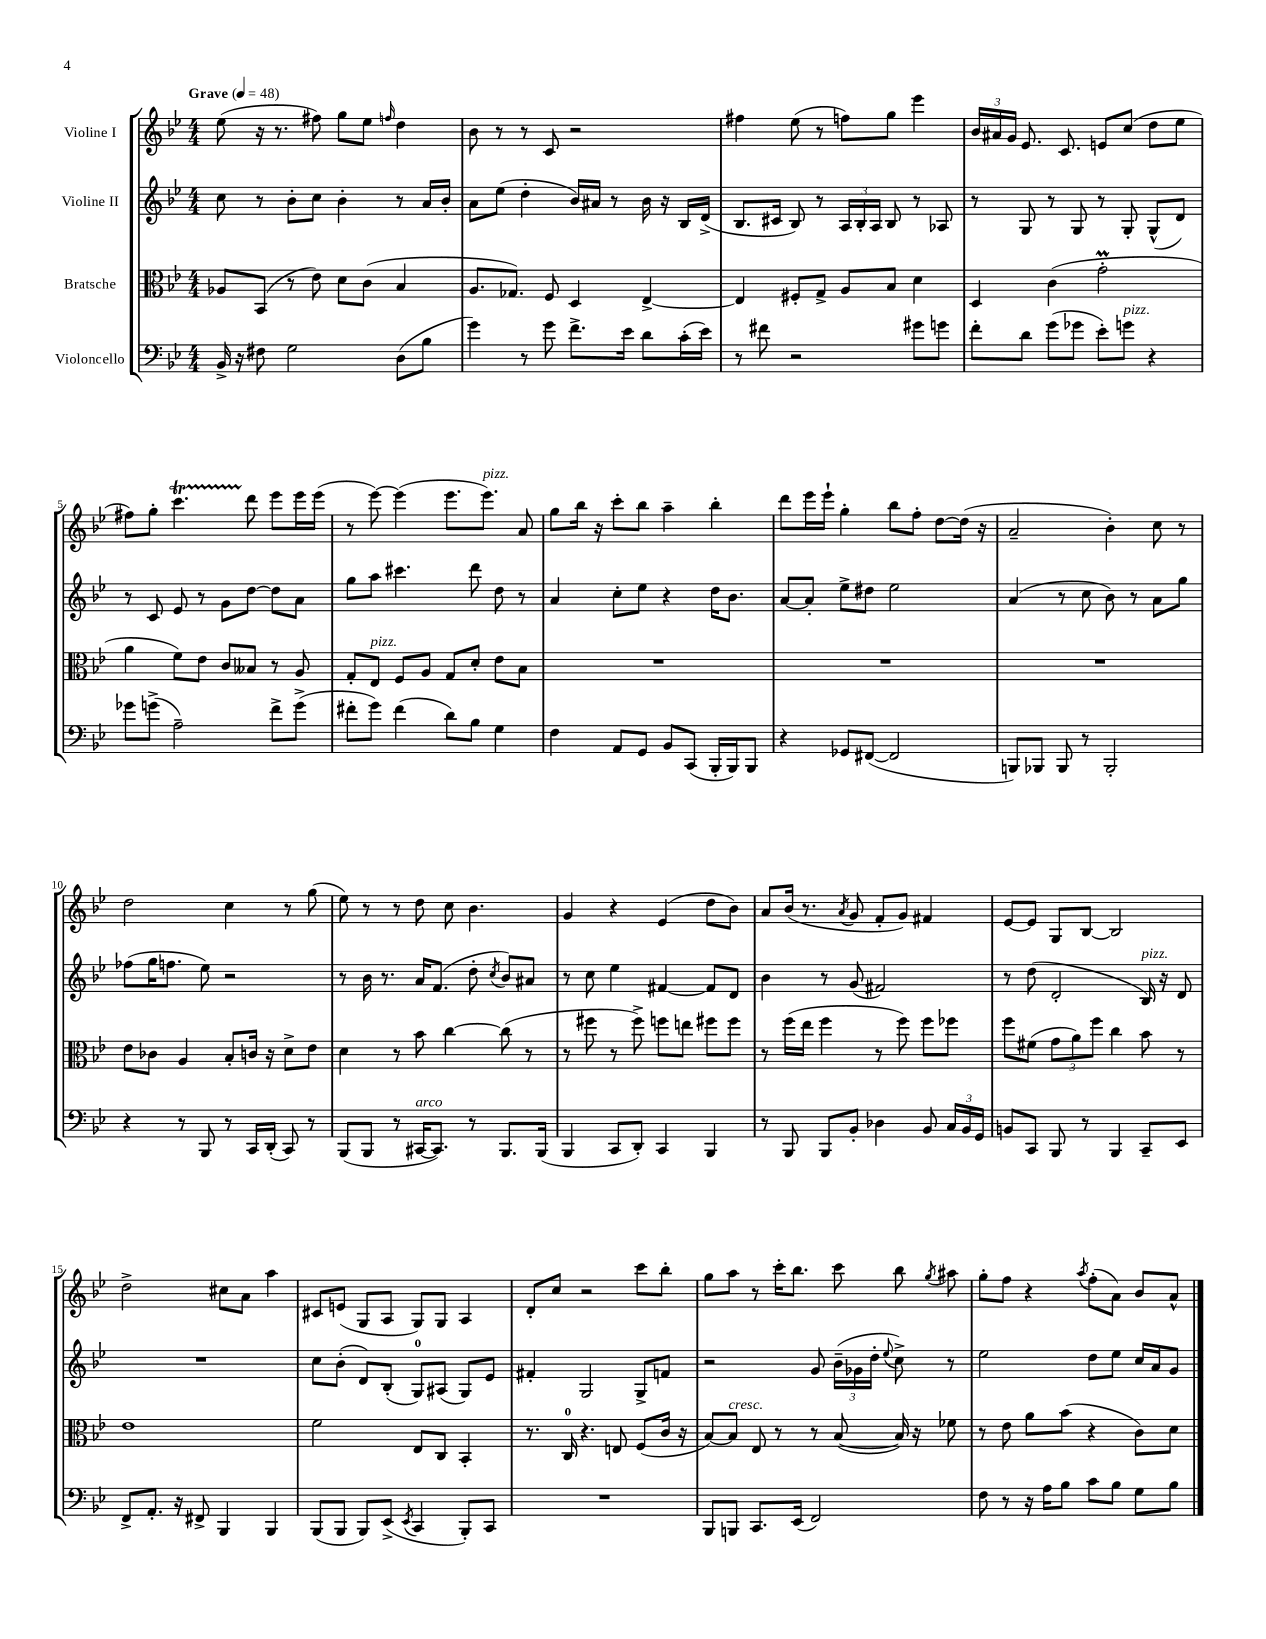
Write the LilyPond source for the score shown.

<<
\new StaffGroup <<
\new Staff = "s0" \with { instrumentName = "Violine I" } {
    \clef treble \key bes \major \numericTimeSignature \time 4/4 \tempo "Grave" 4 = 48
    \autoBeamOff ees''8( r16 r8. fis''8) g''8[ ees''8] \grace { f''16 } d''4 |
    bes'8 r8 r8 c'8 r2 |
    fis''4 ees''8( r8 f''8[) g''8] ees'''4 |
    \tuplet 3/2 { bes'16[ ais'16 g'16] } ees'8. c'8. e'8[ c''8]( d''8[ ees''8] |
    fis''8[) g''8]-. c'''4.\startTrillSpan d'''8\stopTrillSpan ees'''8[ ees'''16 ees'''16]( |
    r8 ees'''8~) ees'''4( ees'''8.[ ees'''8.]^\markup { \italic "pizz." }) a'8 |
    g''8[ bes''16] r16 c'''8[-. bes''8] a''4-- bes''4-. |
    d'''8[ ees'''16 ees'''16]-! g''4-. bes''8[ f''8]-. d''8[~ d''16]( r16 |
    a'2-- bes'4-.) c''8 r8 |
    d''2 c''4 r8 g''8( |
    ees''8) r8 r8 d''8 c''8 bes'4. |
    g'4 r4 ees'4( d''8[ bes'8]) |
    a'8[ bes'16]( r8. \acciaccatura { a'8 } g'8 f'8[-. g'8]) fis'4 |
    ees'8[~ ees'8] g8[ bes8]~ bes2 |
    d''2-> cis''8[ a'8] a''4 |
    cis'8[ e'8]( g8[ a8] g8[) g8] a4 |
    d'8[-. c''8] r2 c'''8[ bes''8]-. |
    g''8[ a''8] r8 c'''16[-. bes''8.] c'''8 bes''8 \acciaccatura { g''8 } ais''8 |
    g''8[-. f''8] r4 \acciaccatura { a''8 } f''8[-.( a'8]) bes'8[ a'8]-^ \bar "|." |
}
\new Staff = "s1" \with { instrumentName = "Violine II" } {
    \clef treble \key bes \major \numericTimeSignature \time 4/4
    \autoBeamOff c''8 r8 bes'8[-. c''8] bes'4-. r8 a'16[ bes'16]-. |
    a'8[ ees''8]( d''4-. bes'16[) ais'16] r8 bes'16 r16 bes16[ d'16]->( |
    bes8.[ cis'16] bes8) r8 \tuplet 3/2 { a16[ bes16-. a16] } bes8 r8 aes8 |
    r8 g8 r8 g8 r8 g8-. g8[-^( d'8]) |
    r8 c'8 ees'8 r8 g'8[ d''8]~ d''8[ a'8] |
    g''8[ a''8] cis'''4. d'''8 d''8 r8 |
    a'4 c''8[-. ees''8] r4 d''16[ bes'8.] |
    a'8[~ a'8]-. ees''8[-> dis''8] ees''2 |
    a'4( r8 c''8 bes'8) r8 a'8[ g''8] |
    fes''8[( g''16 f''8.] ees''8) r2 |
    r8 bes'16 r8. a'16[ f'8.]( d''8-. \acciaccatura { c''8 } bes'8[) ais'8] |
    r8 c''8 ees''4 fis'4~ fis'8[ d'8] |
    bes'4 r8 g'8( fis'2) |
    r8 d''8( d'2-. bes16^\markup { \italic "pizz." }) r16 d'8 |
    R1 |
    c''8[ bes'8]-.( d'8[) bes8]-.( g8[-0) ais8]( g8[) ees'8] |
    fis'4-. g2 g8[-> f'8] |
    r2 g'8 \tuplet 3/2 { bes'16[--( ges'16 d''16]-. } \appoggiatura { ees''8 } c''8->) r8 |
    ees''2 d''8[ ees''8] c''16[ a'16 g'8] \bar "|." |
}
\new Staff = "s2" \with { instrumentName = "Bratsche" } {
    \clef alto \key bes \major \numericTimeSignature \time 4/4
    \autoBeamOff aes8[ bes,8]( r8 ees'8) d'8[ c'8]( bes4 |
    a8.[ ges8.]) f8 d4 ees4~-> |
    ees4 fis8[-. g8]-> a8[ bes8] d'4 |
    d4 c'4( g'2-.\prall |
    a'4 f'8[) ees'8] c'8[ beses8] r8 a8 |
    g8[-. ees8]^\markup { \italic "pizz." } f8[ a8] g8[ d'8]-. ees'8[ bes8] |
    R1 |
    R1 |
    R1 |
    ees'8[ ces'8] a4 bes8[-. c'16] r16 d'8[-> ees'8] |
    d'4 r8 bes'8 c''4~ c''8( r8 |
    r8 fis''8 r8 fis''8->) f''8[ e''8] fis''8[ fis''8] |
    r8 f''16[( ees''16] f''4 r8 f''8) f''8[ fes''8] |
    f''8[ fis'8]( \tuplet 3/2 { g'8[ a'8) f''8] } c''4 bes'8 r8 |
    ees'1 |
    f'2 ees8[ c8] bes,4-. |
    r8. c16-0 r4. e8 f8[( c'16] r16 |
    bes8[~) bes8]^\markup { \italic "cresc." } ees8 r8 r8 bes8~( bes16) r16 fes'8 |
    r8 ees'8 a'8[ bes'8]( r4 c'8[) d'8] \bar "|." |
}
\new Staff = "s3" \with { instrumentName = "Violoncello" } {
    \clef bass \key bes \major \numericTimeSignature \time 4/4
    \autoBeamOff bes,16-> r16 fis8 g2 d8[( bes8] |
    g'4) r8 g'8 f'8.[-> ees'16] d'8[ c'16-.( ees'16]) |
    r8 fis'8 r2 gis'8[ g'8] |
    f'8[-. d'8] g'8[( ges'8] ees'8[-.) g'8]^\markup { \italic "pizz." } r4 |
    ges'8[ g'8]->( a2--) f'8[-> g'8]->( |
    fis'8[-. g'8]) fis'4( d'8[) bes8] g4 |
    f4 a,8[ g,8] bes,8[ c,8]( bes,,16[-. bes,,16) bes,,8] |
    r4 ges,8[ fis,8]~( fis,2 |
    b,,8[) bes,,8] bes,,8 r8 bes,,2-. |
    r4 r8 bes,,8 r8 c,16[ d,16]-.( c,8) r8 |
    bes,,8[( bes,,8] r8 cis,16[~^\markup { \italic "arco" } cis,8.]) r8 bes,,8.[ bes,,16]( |
    bes,,4 c,8[ d,8]-.) c,4 bes,,4 |
    r8 bes,,8 bes,,8[ bes,8]-. des4 bes,8 \tuplet 3/2 { c16[ bes,16 g,16] } |
    b,8[ c,8] bes,,8 r8 bes,,4 c,8[-- ees,8] |
    f,8[-> a,8.]-. r16 fis,8-> bes,,4 bes,,4 |
    bes,,8[( bes,,8] bes,,8[) ees,8]->( \acciaccatura { ees,8 } c,4 bes,,8[-.) c,8] |
    R1 |
    bes,,8[ b,,8] c,8.[ ees,16]( f,2) |
    f8 r8 r16 a16[ bes8] c'8[ bes8] g8[ bes8] \bar "|." |
}
>>
>>
